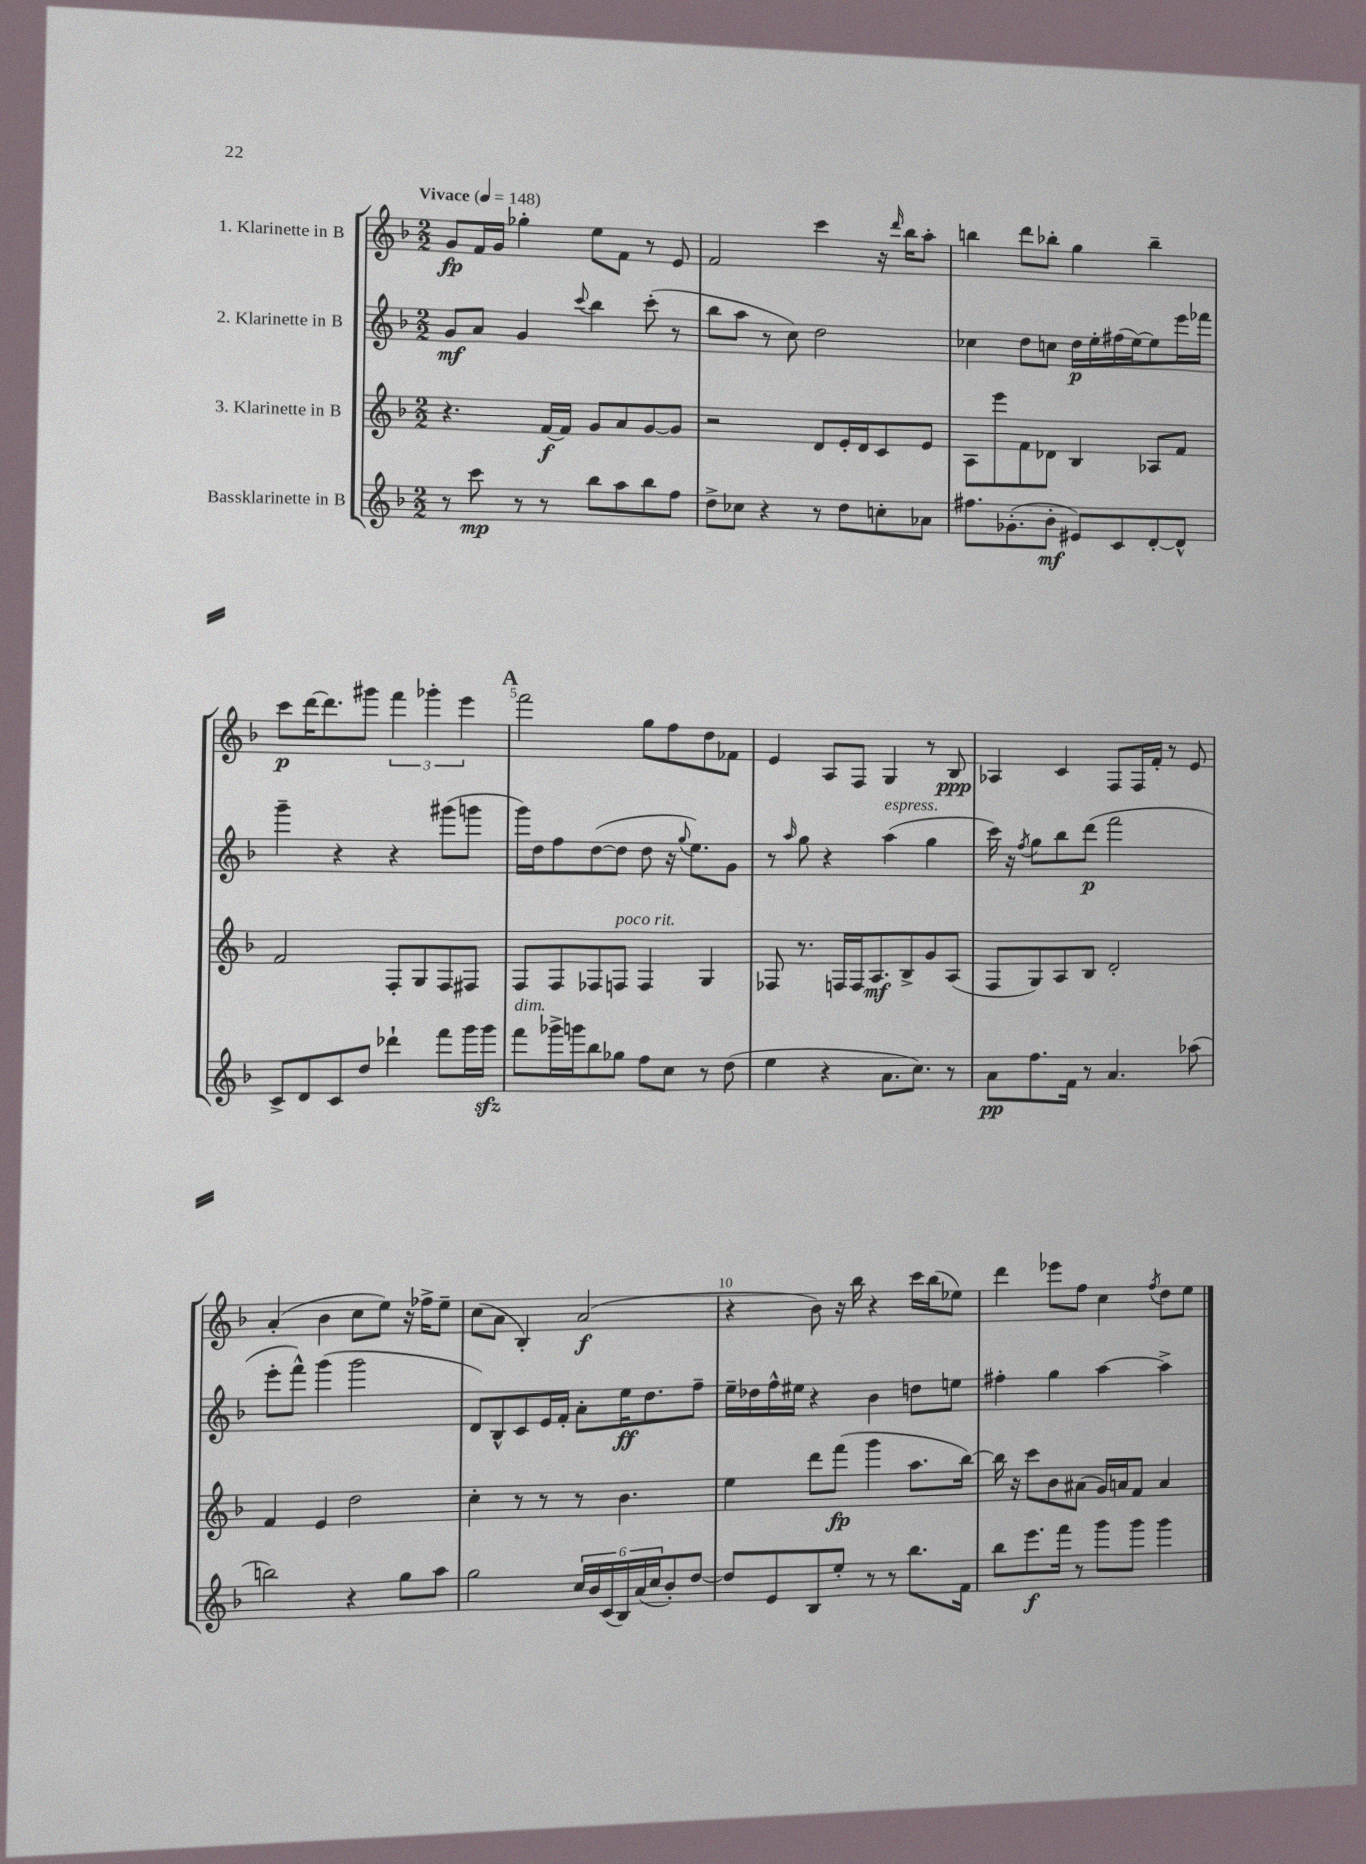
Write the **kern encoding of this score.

**kern	**kern	**kern	**kern
*staff4	*staff3	*staff2	*staff1
*clefG2	*clefG2	*clefG2	*clefG2
*k[b-]	*k[b-]	*k[b-]	*k[b-]
*M2/2	*M2/2	*M2/2	*M2/2
*MM148	*MM148	*MM148	*MM148
8r	4.r	8g	8g
8ccc	.	8a	16f
.	.	.	16g
8r	.	4g	4gg-'
8r	[16f	.	.
.	16f]	.	.
.	.	8qqccc	.
8bb-	8g	4bb-	8ee
8aa	8a	.	8f
8bb-	[8g	(8ccc'	8r
8ff	8g]	8r	8e
=	=	=	=
8dd^	2r	8bb-	2f
8cc-	.	8aa	.
4r	.	8r	.
.	.	8cc)	.
8r	8d	2dd	4ccc
8dd	16e'	.	.
.	16d	.	.
8cc'	8c	.	16r
.	.	.	16qqddd
.	.	.	16bb-
8a-	8e	.	8aa'
=	=	=	=
8.ff#	8A	4cc-	4bb
.	8eee	.	.
(8.g-'	.	.	.
.	8f	8dd	8ddd
8b-'	8d-	8cc	8bb-'
8e#)	4B-	16dd	4gg
.	.	16ee'	.
8c	.	(16ff#	.
.	.	[16ee)	.
[8d'	8A-	8ee]	4bb-~
8d^^]	8f	16eee	.
.	.	16fff-	.
=	=	=	=
8c^	2f	4ggg~	8ccc
8d	.	.	[16ddd
.	.	.	8.ddd]
8c	.	4r	.
8dd	.	.	8ggg#
4ddd-`	8F'	4r	6fff
.	8G	.	.
.	.	.	6ggg-'
8fff	8F	(8ggg#	.
.	.	.	6eee
16ggg	8F#	8ggg	.
16ggg	.	.	.
=	=	=	=
8fff	8F	16ggg)	2fff
.	.	16dd	.
16ggg-^	8F	8ff	.
16ggg	.	.	.
8bb-	8F-	([8dd	.
8gg-	8F	8dd]	.
8ff	4F	8dd	8gg
8cc	.	16r	8ff
.	.	8qqgg	.
.	.	8.ee)	.
8r	4G	.	8dd
(8dd	.	8g	8f-
=	=	=	=
4ee	8F-	8r	4e
.	.	16qqaa	.
.	8.r	8gg	.
4r	.	4r	8A
.	16F	.	.
.	16F	.	8F
.	8.A	.	.
8.a	.	(4aa	4G
.	8B-^	.	.
8.cc)	.	.	.
.	8g	4gg	8r
8r	(8A	.	8B-
=	=	=	=
8a	8F	16ccc)	4A-
.	.	16r	.
.	.	8qff	.
8.ff	8G)	8gg	.
.	8A	8bb-	4c
16f	.	.	.
8r	8B-	(8ddd	.
4.a	2d'	2fff	8F
.	.	.	16F
.	.	.	16f'
.	.	.	8r
(8aa-	.	.	8e
=	=	=	=
2bb)	4f	8eee'	(4a'
.	.	8fff^^)	.
.	4e	(4ggg	4b-
4r	2dd	2ggg	8cc
.	.	.	8ee)
8gg	.	.	16r
.	.	.	16ff-^
8aa	.	.	8ee~
=	=	=	=
2gg	4cc'	8d)	(8cc
.	.	8B-^^	8a
.	8r	8c	4B-')
.	8r	16e	.
.	.	16f'	.
24cc	8r	8a'	(2a
24b-	.	.	.
(24c	.	.	.
24B-)	4.b-	16ee	.
(24a	.	.	.
.	.	8.dd	.
24cc	.	.	.
8b-')	.	.	.
[8dd	.	8ff~	.
=	=	=	=
8dd]	4ee	16ee~	4r
.	.	16dd-	.
8e	.	16ff^^	.
.	.	16ee#	.
8B-	8ddd	4r	8b-)
8ee'	(8fff	.	16r
.	.	.	16bb-
8r	4ggg	4b-	4r
8r	.	.	.
8.bb-	8.aa	8dd	16ccc
.	.	.	(16bb-
.	.	8ee	8ee-)
16f	[16bb-)	.	.
=	=	=	=
8bb-	16bb-]	4ff#'	4ddd
.	16r	.	.
8.eee	8ccc	.	.
.	8b-	4gg	8eee-
16fff	.	.	.
8r	(8a#	.	8ff
8ggg	16g)	[4aa	4cc
.	16a	.	.
8ggg	8f	.	.
.	.	.	8qff
4ggg	4a	4aa^]	8dd
.	.	.	8ee
==	==	==	==
*-	*-	*-	*-
